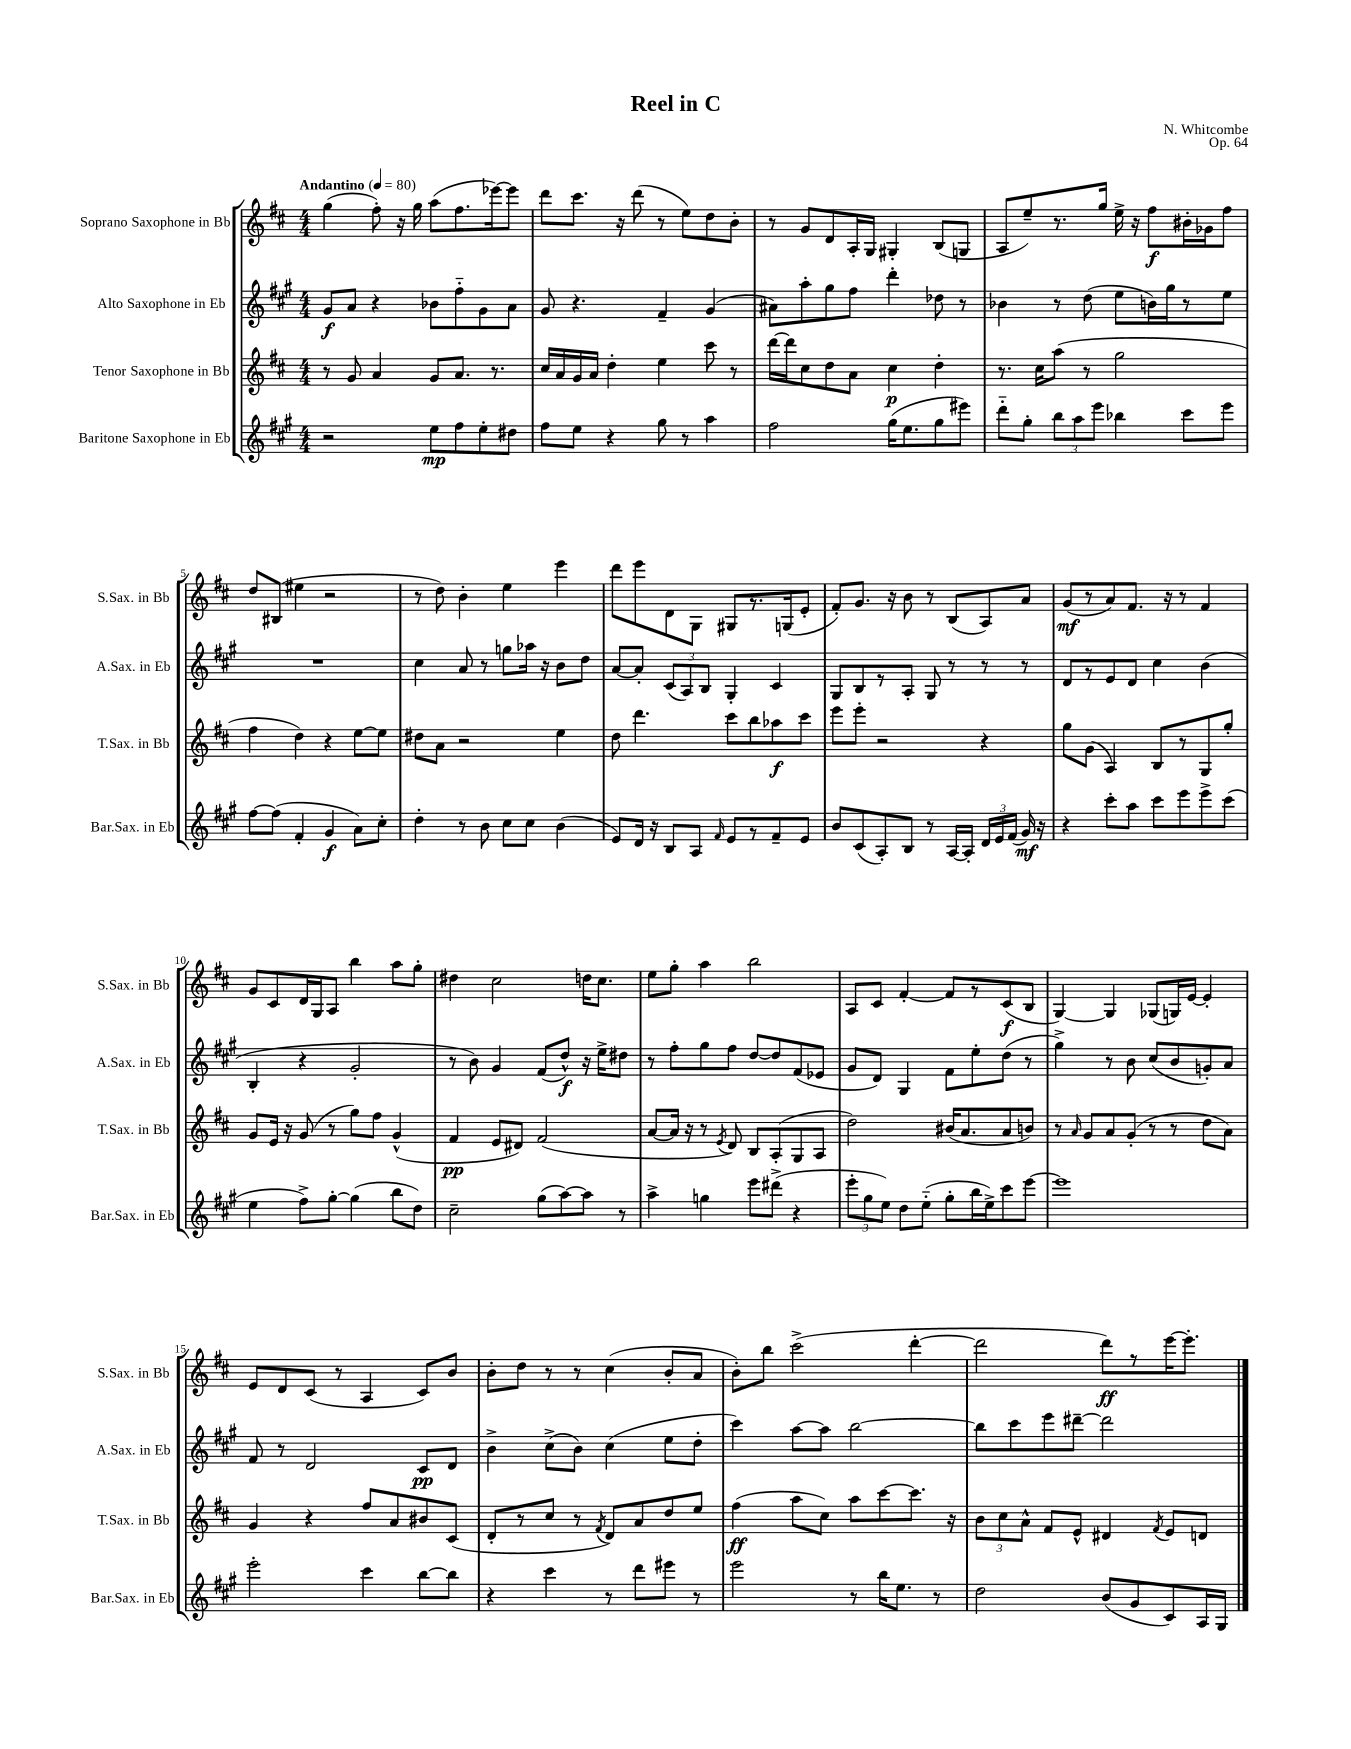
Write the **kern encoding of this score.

**kern	**dynam	**kern	**dynam	**kern	**dynam	**kern	**dynam
*part4	*part4	*part3	*part3	*part2	*part2	*part1	*part1
*staff4	*staff4	*staff3	*staff3	*staff2	*staff2	*staff1	*staff1
*I"Baritone Saxophone in Eb	*	*I"Tenor Saxophone in Bb	*	*I"Alto Saxophone in Eb	*	*I"Soprano Saxophone in Bb	*
*I'Bar.Sax. in Eb	*	*I'T.Sax. in Bb	*	*I'A.Sax. in Eb	*	*I'S.Sax. in Bb	*
*clefG2	*	*clefG2	*	*clefG2	*	*clefG2	*
*k[f#c#g#]	*	*k[f#c#]	*	*k[f#c#g#]	*	*k[f#c#]	*
*M4/4	*	*M4/4	*	*M4/4	*	*M4/4	*
*MM80	*	*MM80	*	*MM80	*	*MM80	*
=1	=1	=1	=1	=1	=1	=1	=1
!	!	!	!	!	!	!LO:TX:a:B:t=Andantino	!
2r	.	8r	.	8g#/L	f	(4gg\	.
.	.	8g/	.	8a/J	.	.	.
.	.	4a/	.	4r	.	8ff#'\)	.
.	.	.	.	.	.	16r	.
.	.	.	.	.	.	16gg\	.
8ee\L	mp	8g/L	.	8b-X\L	.	(8aa\L	.
8ff#\	.	8.a/J	.	8ff#\	.	8.ff#\	.
8ee'\	.	.	.	8g#\	.	.	.
.	.	8.r	.	.	.	[16eee-X\k)	.
8dd#X\J	.	.	.	8a\J	.	8eee-\J]	.
=2	=2	=2	=2	=2	=2	=2	=2
8ff#\L	.	16cc#/LL	.	8g#/	.	8ddd\L	.
.	.	16a/	.	.	.	.	.
8ee\J	.	16g/	.	4.r	.	8.ccc#\J	.
.	.	16a/JJ	.	.	.	.	.
4r	.	4dd'\	.	.	.	.	.
.	.	.	.	.	.	16r	.
.	.	.	.	.	.	(8ddd\	.
8gg#\	.	4ee\	.	4f#~/	.	8r	.
8r	.	.	.	.	.	8ee\L)	.
4aa\	.	8ccc#\	.	(4g#/	.	8dd\	.
.	.	8r	.	.	.	8b'\J	.
=3	=3	=3	=3	=3	=3	=3	=3
2ff#\	.	[16ddd\LL	.	8a#X\L)	.	8r	.
.	.	16ddd\J]	.	.	.	.	.
.	.	8cc#\	.	8aa'\	.	8g/L	.
.	.	8dd\	.	8gg#\	.	8d/	.
.	.	8a\J	.	8ff#\J	.	16A'/L	.
.	.	.	.	.	.	16G/JJ	.
(16gg#\KL	.	4cc#\	p	4ddd'\	.	4G#X'/	.
8.ee\	.	.	.	.	.	.	.
8gg#\	.	4dd'\	.	8dd-X\	.	(8B/L	.
8eee#X\J)	.	.	.	8r	.	8Gn/J	.
=4	=4	=4	=4	=4	=4	=4	=4
8ddd\L	.	8.r	.	4b-X\	.	8A/L	.
8gg#'\J	.	.	.	.	.	8ee~/)	.
.	.	16cc#\KL	.	.	.	.	.
12bb\L	.	(8aa\J	.	8r	.	8.r	.
12aa\	.	.	.	.	.	.	.
.	.	8r	.	(8dd\	.	.	.
12eee\J	.	.	.	.	.	.	.
.	.	.	.	.	.	16gg/Jk	.
4bb-X\	.	2gg\	.	8ee\L	.	16ee^\	.
.	.	.	.	.	.	16r	.
.	.	.	.	16bn\L)	.	8ff#\L	f
.	.	.	.	16gg#\J	.	.	.
8ccc#\L	.	.	.	8r	.	16b#X'\L	.
.	.	.	.	.	.	16g-X\J	.
8eee\J	.	.	.	8ee\J	.	8ff#\J	.
!!LO:LB:g=z
=5	=5	=5	=5	=5	=5	=5	=5
[8ff#\L	.	4ff#\	.	1r	.	8dd/L	.
(8ff#\J]	.	.	.	.	.	(8B#X/J	.
4f#'/	.	4dd\)	.	.	.	4ee#X\	.
4g#/	f	4r	.	.	.	2r	.
8a\L)	.	[8ee\L	.	.	.	.	.
8cc#'\J	.	8ee\J]	.	.	.	.	.
=6	=6	=6	=6	=6	=6	=6	=6
4dd'\	.	8dd#X\L	.	4cc#\	.	8r	.
.	.	8a\J	.	.	.	8dd\)	.
8r	.	2r	.	8a/	.	4b'\	.
8b\	.	.	.	8r	.	.	.
8cc#\L	.	.	.	8ggn\L	.	4ee\	.
8cc#\J	.	.	.	16aa-X\Jk	.	.	.
.	.	.	.	16r	.	.	.
(4b\	.	4ee\	.	8b\L	.	4eee\	.
.	.	.	.	8dd\J	.	.	.
=7	=7	=7	=7	=7	=7	=7	=7
8e/L)	.	8dd\	.	[8a/L	.	8ddd\L	.
16d/Jk	.	4.ddd\	.	8a'/J]	.	8eee\	.
16r	.	.	.	.	.	.	.
8B/L	.	.	.	(12c#/L	.	8d\	.
.	.	.	.	12A/)	.	.	.
8A/J	.	.	.	.	.	8G\J	.
.	.	.	.	12B/J	.	.	.
16qqf#/	.	.	.	.	.	.	.
8e/L	.	8ccc#\L	.	4G#'/	.	8G#X/L	.
8r	.	8bb\	.	.	.	8.r	.
8f#~/	.	8aa-X\	f	4c#/	.	.	.
.	.	.	.	.	.	(16Gn/k	.
8e/J	.	8ccc#\J	.	.	.	8e'/J	.
=8	=8	=8	=8	=8	=8	=8	=8
8b/L	.	8eee\L	.	8G#/L	.	8f#'/L)	.
(8c#/	.	8eee'\J	.	8B/	.	8.g/J	.
8A'/)	.	2r	.	8r	.	.	.
.	.	.	.	.	.	16r	.
8B/J	.	.	.	8A'/J	.	8b\	.
8r	.	.	.	8G#/	.	8r	.
[16A/LL	.	.	.	8r	.	(8B/L	.
16A'/JJ]	.	.	.	.	.	.	.
24d/LL	.	4r	.	8r	.	8A/)	.
24e/	.	.	.	.	.	.	.
(24f#/JJ	.	.	.	.	.	.	.
16g#/)	mf	.	.	8r	.	8a/J	.
16r	.	.	.	.	.	.	.
=9	=9	=9	=9	=9	=9	=9	=9
4r	.	8gg\L	.	8d/L	.	(8g/L	mf
.	.	(8g\J	.	8r	.	8r	.
8ccc#'\L	.	4A/)	.	8e/	.	8a/)	.
8aa\J	.	.	.	8d/J	.	8.f#/J	.
8ccc#\L	.	8B/L	.	4cc#\	.	.	.
.	.	.	.	.	.	16r	.
8eee\	.	8r	.	.	.	8r	.
8eee^\	.	8G/	.	(4b\	.	4f#/	.
(8ccc#\J	.	8gg'/J	.	.	.	.	.
!!LO:LB:g=z
=10	=10	=10	=10	=10	=10	=10	=10
4ee\	.	8g/L	.	4B'/	.	8g/L	.
.	.	16e/Jk	.	.	.	8c#/	.
.	.	16r	.	.	.	.	.
8ff#^\L)	.	(8g/	.	4r	.	16d/L	.
.	.	.	.	.	.	16G/J	.
[8gg#'\J	.	8r	.	.	.	8A/J	.
(4gg#\]	.	8gg\L)	.	2g#'/	.	4bb\	.
.	.	8ff#\J	.	.	.	.	.
8bb\L	.	(4g^^/	.	.	.	8aa\L	.
8dd\J)	.	.	.	.	.	8gg'\J	.
=11	=11	=11	=11	=11	=11	=11	=11
2cc#~\	.	4f#/	pp	8r	.	4dd#X\	.
.	.	.	.	8b\)	.	.	.
.	.	8e/L	.	4g#/	.	2cc#\	.
.	.	8d#X/J)	.	.	.	.	.
(8gg#\L	.	(2f#/	.	(8f#/L	.	.	.
[8aa\)	.	.	.	8dd^^/J)	f	.	.
8aa\J]	.	.	.	16r	.	16ddn\KL	.
.	.	.	.	16ee^\KL	.	8.cc#\J	.
8r	.	.	.	8dd#X\J	.	.	.
=12	=12	=12	=12	=12	=12	=12	=12
4aa^\	.	[8a/L	.	8r	.	8ee\L	.
.	.	16a/Jk]	.	8ff#'\L	.	8gg'\J	.
.	.	16r	.	.	.	.	.
4ggn\	.	8r	.	8gg#\	.	4aa\	.
.	.	8qe/	.	.	.	.	.
.	.	8d/)	.	8ff#\J	.	.	.
8eee\L	.	8B/L	.	[8dd/L	.	2bb\	.
(8ddd#X^\J	.	(8A'/	.	8dd/]	.	.	.
4r	.	8G/	.	(8f#/	.	.	.
.	.	8A/J	.	8e-X/J	.	.	.
=13	=13	=13	=13	=13	=13	=13	=13
12eee'\L	.	2dd\)	.	8g#/L	.	8A/L	.
12gg#\	.	.	.	.	.	.	.
.	.	.	.	8d/J)	.	8c#/J	.
12ee\J)	.	.	.	.	.	.	.
8dd\L	.	.	.	4G#/	.	[4f#'/	.
(8ee\J	.	.	.	.	.	.	.
8gg#'\L	.	(16b#X/KL	.	8f#\L	.	8f#/L]	.
.	.	8.a/	.	.	.	.	.
16bb\L	.	.	.	8ee'\	.	8r	.
16ee^\J)	.	.	.	.	.	.	.
8ccc#\	.	8a/	.	(8dd\J	.	(8c#/	f
[8eee\J	.	8bn/J)	.	8r	.	8B/J	.
=14	=14	=14	=14	=14	=14	=14	=14
1eee]	.	8r	.	4gg#^\)	.	[4G/)	.
.	.	16qqa/	.	.	.	.	.
.	.	8g/L	.	.	.	.	.
.	.	8a/	.	8r	.	4G/]	.
.	.	(8g'/J	.	8b\	.	.	.
.	.	8r	.	(8cc#/L	.	(8G-X/L	.
.	.	8r	.	8b/	.	16Gn/L)	.
.	.	.	.	.	.	[16e/JJ	.
.	.	8dd\L	.	8gn'/)	.	4e'/]	.
.	.	8a\J)	.	8a/J	.	.	.
!!LO:LB:g=z
=15	=15	=15	=15	=15	=15	=15	=15
2eee'\	.	4g/	.	8f#/	.	8e/L	.
.	.	.	.	8r	.	8d/	.
.	.	4r	.	2d/	.	(8c#/J	.
.	.	.	.	.	.	8r	.
4ccc#\	.	8ff#/L	.	.	.	4A/	.
.	.	8a/	.	.	.	.	.
[8bb\L	.	8b#X/	.	8c#/L	pp	8c#/L)	.
8bb\J]	.	(8c#/J	.	8d/J	.	8b/J	.
=16	=16	=16	=16	=16	=16	=16	=16
4r	.	8d'/L	.	4b^\	.	8b'\L	.
.	.	8r	.	.	.	8dd\J	.
4ccc#\	.	8cc#/J	.	(8cc#^\L	.	8r	.
.	.	8r	.	8b\J)	.	8r	.
.	.	8qf#/	.	.	.	.	.
8r	.	8d/L)	.	(4cc#\	.	(4cc#\	.
8ddd\L	.	8a/	.	.	.	.	.
8eee#X\J	.	8dd/	.	8ee\L	.	8b'/L	.
8r	.	8ee/J	.	8dd'\J	.	8a/J	.
=17	=17	=17	=17	=17	=17	=17	=17
2eee\	.	(4ff#\	ff	4ccc#\)	.	8b'\L)	.
.	.	.	.	.	.	8bb\J	.
.	.	8aa\L	.	[8aa\L	.	(2ccc#^\	.
.	.	8cc#\J)	.	8aa\J]	.	.	.
8r	.	8aa\L	.	[2bb\	.	.	.
16bb\KL	.	[8ccc#\	.	.	.	.	.
8.ee\J	.	.	.	.	.	.	.
.	.	8.ccc#\J]	.	.	.	[4ddd'\	.
8r	.	.	.	.	.	.	.
.	.	16r	.	.	.	.	.
=18	=18	=18	=18	=18	=18	=18	=18
2dd\	.	12b\L	.	8bb\L]	.	2ddd\]	.
.	.	12cc#\	.	.	.	.	.
.	.	.	.	8ccc#\	.	.	.
.	.	12a^^\J	.	.	.	.	.
.	.	8f#/L	.	8eee\	.	.	.
.	.	8e^^/J	.	[8ddd#X~\J	.	.	.
(8b/L	.	4d#X/	.	2ddd#\]	.	8ddd\L)	ff
8g#/	.	.	.	.	.	8r	.
.	.	8qf#/	.	.	.	.	.
8c#/)	.	8e/L	.	.	.	[16eee\K	.
.	.	.	.	.	.	8.eee'\J]	.
16A/L	.	8dn/J	.	.	.	.	.
16G#/JJ	.	.	.	.	.	.	.
==	==	==	==	==	==	==	==
*-	*-	*-	*-	*-	*-	*-	*-
